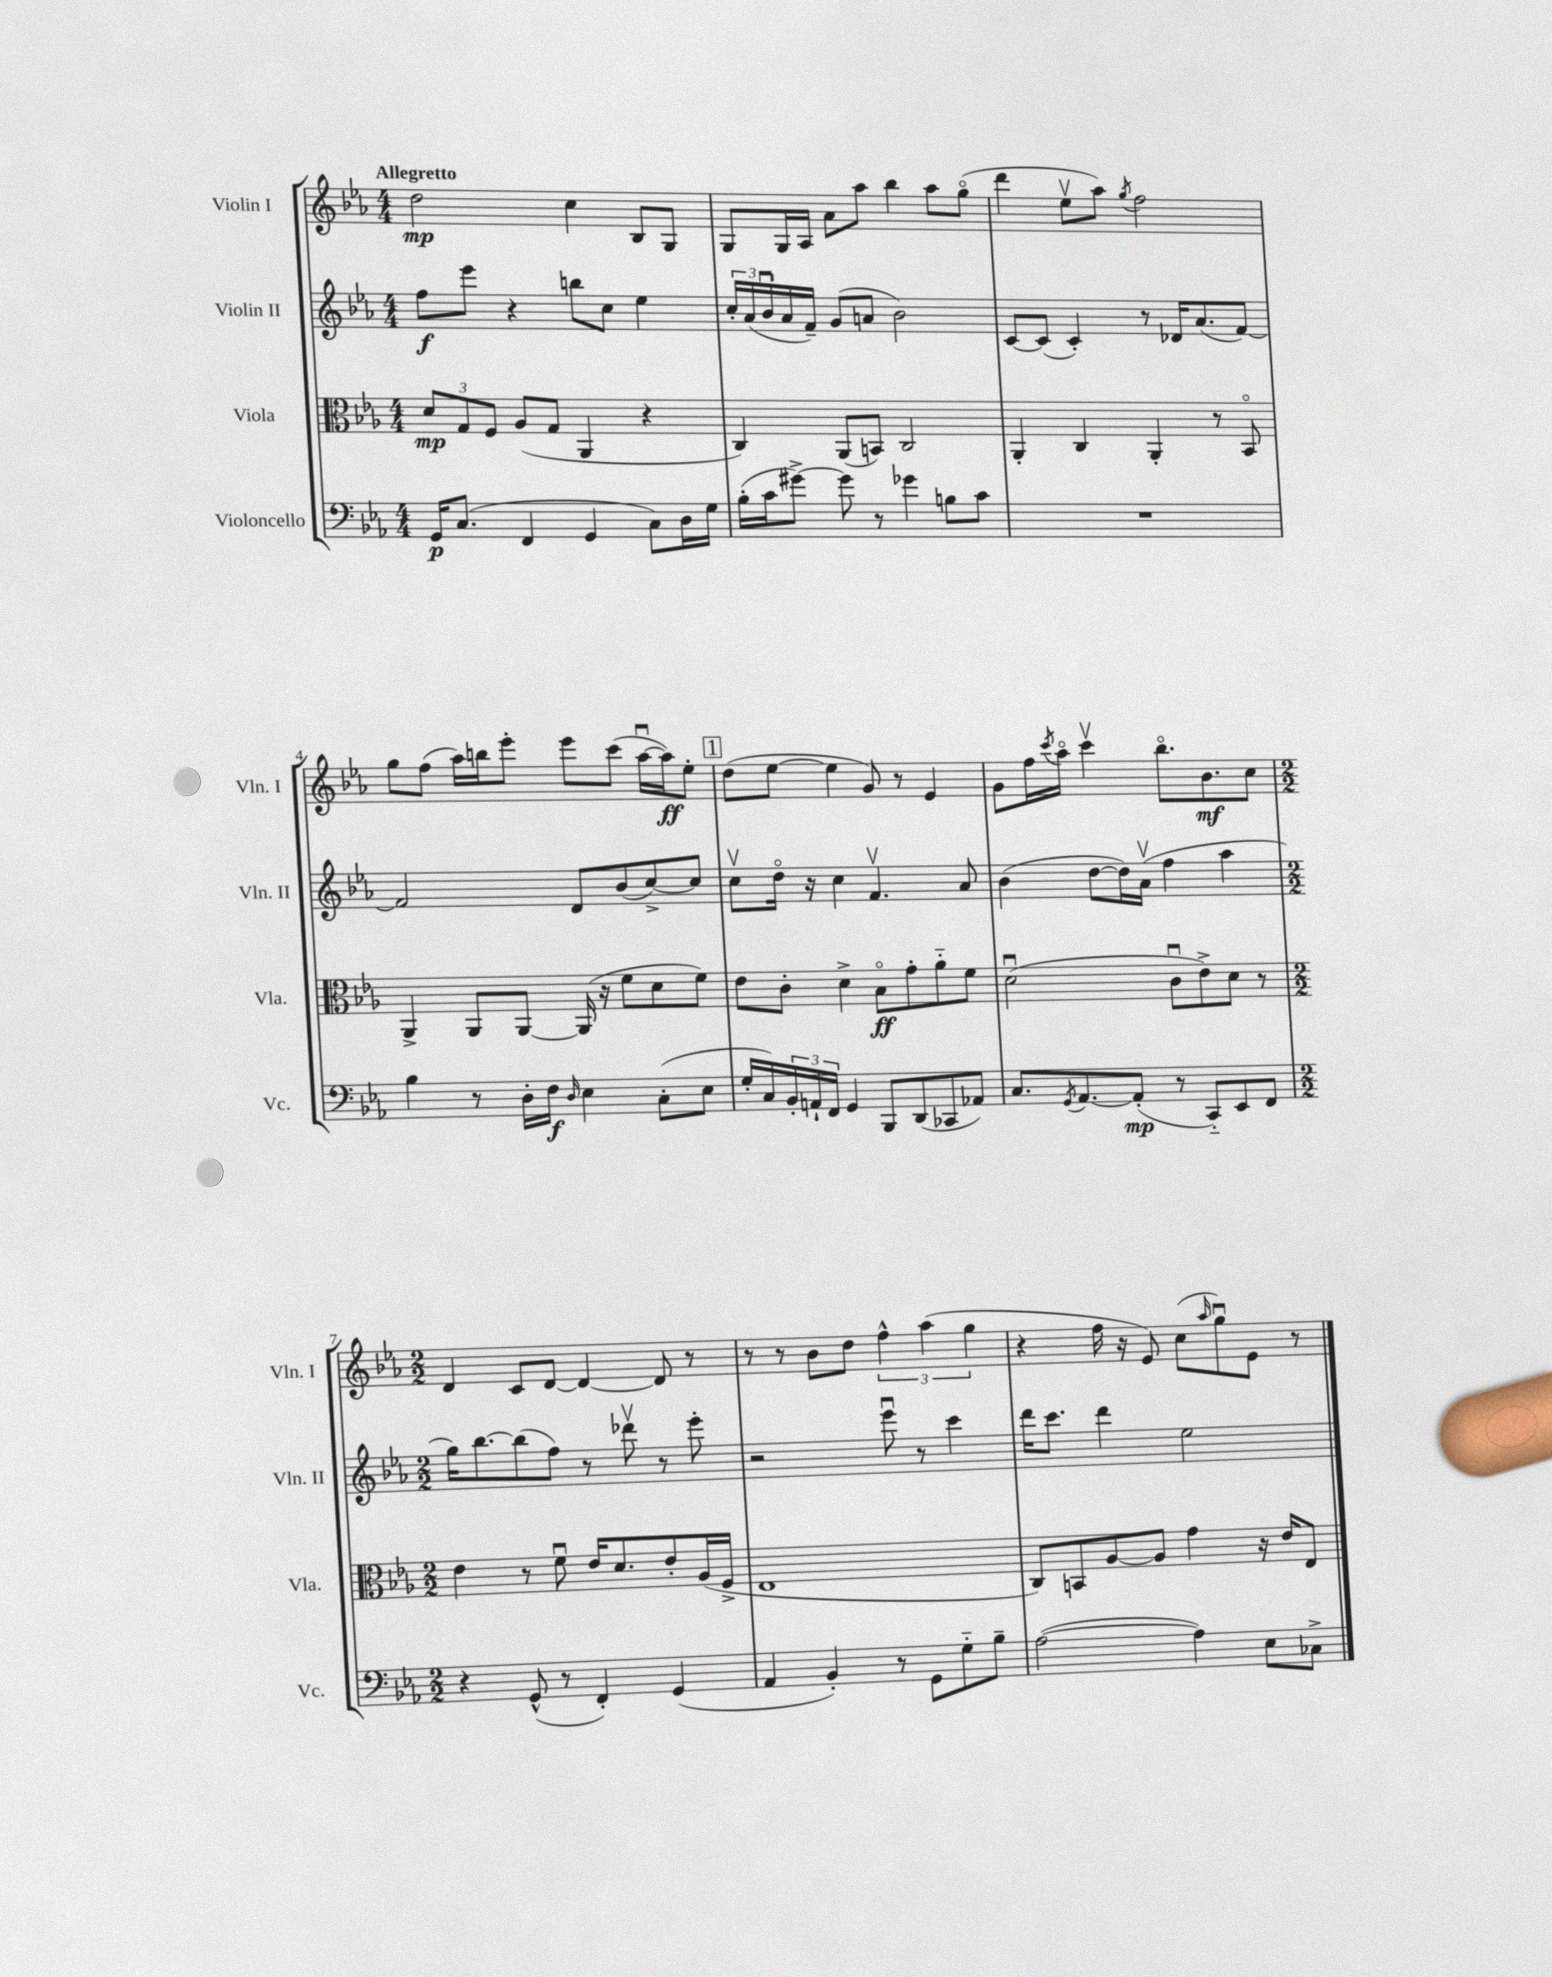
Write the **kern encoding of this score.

**kern	**kern	**kern	**kern
*staff4	*staff3	*staff2	*staff1
*clefF4	*clefC3	*clefG2	*clefG2
*k[b-e-a-]	*k[b-e-a-]	*k[b-e-a-]	*k[b-e-a-]
*M4/4	*M4/4	*M4/4	*M4/4
16GG/LK	12d/L	8ff\L	2dd\
(8.C/J	.	.	.
.	12G/	.	.
.	.	8eee-\J	.
.	12F/J	.	.
4FF/	(8A-/L	4r	.
.	8G/J	.	.
4GG/	4AA-/	8bb\L	4cc\
.	.	8cc\J	.
8C\L)	4r	4ee-\	8B-/L
16D\L	.	.	8G/J
16G\JJ	.	.	.
=	=	=	=
(16B-'\LL	4C/)	24cc'/LL	8G/L
.	.	(24a-/	.
16c\J	.	.	.
.	.	24b-u/	.
[8g#^\J)	.	16a-/	16G/L
.	.	16f~/JJ)	16A-/JJ
8g#\]	(8AA-/L	(8g/L	8a-\L
8r	8BB/J)	8a/J	8aa-\J
4g-\	2C/	2b-\)	4bb-\
8B\L	.	.	8aa-\L
8c\J	.	.	(8ggo\J
=	=	=	=
1r	4AA-'/	[8c/L	4ddd\
.	.	(8c/]J	.
.	4C/	4c'/)	8ee-v\L
.	.	.	8aa-\J)
.	.	.	8qgg/
.	4AA-'/	8r	2ff\
.	.	16d-/LK	.
.	.	(8.a-/	.
.	8r	.	.
.	8BB-o/	[8f/J)	.
=	=	=	=
4B-\	4AA-^/	2f/]	8gg\L
.	.	.	(8ff\J
8r	8AA-/L	.	16aa-\LL)
.	.	.	16bb\J
16D'\LL	[8AA-/J	.	8eee-'\J
16F\JJ	.	.	.
16qqD/	.	.	.
4E-\	(16AA-/]	8d/L	8eee-\L
.	16r	.	.
.	8f\L	(8b-/	(8ccc\J
(8C'\L	8d\	[8cc^/)	[16aa-u\LL
.	.	.	16aa-\]J)
8E-\J	8f\J)	8cc/]J	8ee-'\J
=	=	=	=
16G'/LL	8e-\L	8ccv\L	(8dd\L
16C/)	.	.	.
24BB-'/	8c'\J	16ddo\Jk	[8ee-\J
24AA`/	.	.	.
.	.	16r	.
24FF/JJ	.	.	.
4GG/	4d^\	4cc\	4ee-\]
8BBB-/L	8B-o\L	4.fv/	8g/)
(8DD/	8g'\	.	8r
8CC-/	8a-'~\	.	4e-/
8AA-/J)	8f\J	8a-/	.
=	=	=	=
8.C/L	(2du\	(4b-\	8g\L
.	.	.	16ff\L
8qGG/	.	.	8qccc/
[8.AA-/	.	.	16aa-o\JJ
.	.	[8dd\L	4cccv\
(8AA-'/]J	.	16dd\]L)	.
.	.	(16a-v\JJ	.
8r	8cu\L	4ff\	8.bb-o\L
8CC'~/L)	8e-^\)	.	.
.	.	.	8.b-\
8EE-/	8d\J	4aa-\	.
8FF/J	8r	.	8cc\J
=	=	=	=
*M2/2	*M2/2	*M2/2	*M2/2
4r	4e-\	16gg\LK)	4d/
.	.	[8.bb-\	.
(8GG^^/	8r	(8bb-\]	8c/L
8r	8fu\	8ff\J)	[8d/J
4FF'/)	16e-/LK	8r	4d/_
.	8.d/	.	.
.	.	8ddd-v\	.
(4GG/	8e-'/	8r	8d/]
.	(16A-/L	8eee-'\	8r
.	16F^/JJ	.	.
=	=	=	=
4AA-/	1E-	2r	8r
.	.	.	8r
4BB-'/)	.	.	8b-\L
.	.	.	8dd\J
8r	.	8eee-u\	6ff^^\
8GG\L	.	8r	.
.	.	.	(6aa-\
8G'~\	.	4ccc\	.
.	.	.	6gg\
8B-~\J	.	.	.
=	=	=	=
([2A-\	8C/L)	16ddd\LK	4r
.	.	8.ccc\J	.
.	8BB/	.	.
.	[8A-/	4ddd\	16ff\
.	.	.	16r
.	8A-/]J	.	8e-/)
4A-\])	4g\	2ee-\	(8cc\L
.	.	.	16qqaa-/
.	.	.	8ggu\)
8E-\L	16r	.	8e-\J
.	16e-/LK	.	.
8C-^\J	8E-/J	.	8r
==	==	==	==
*-	*-	*-	*-
